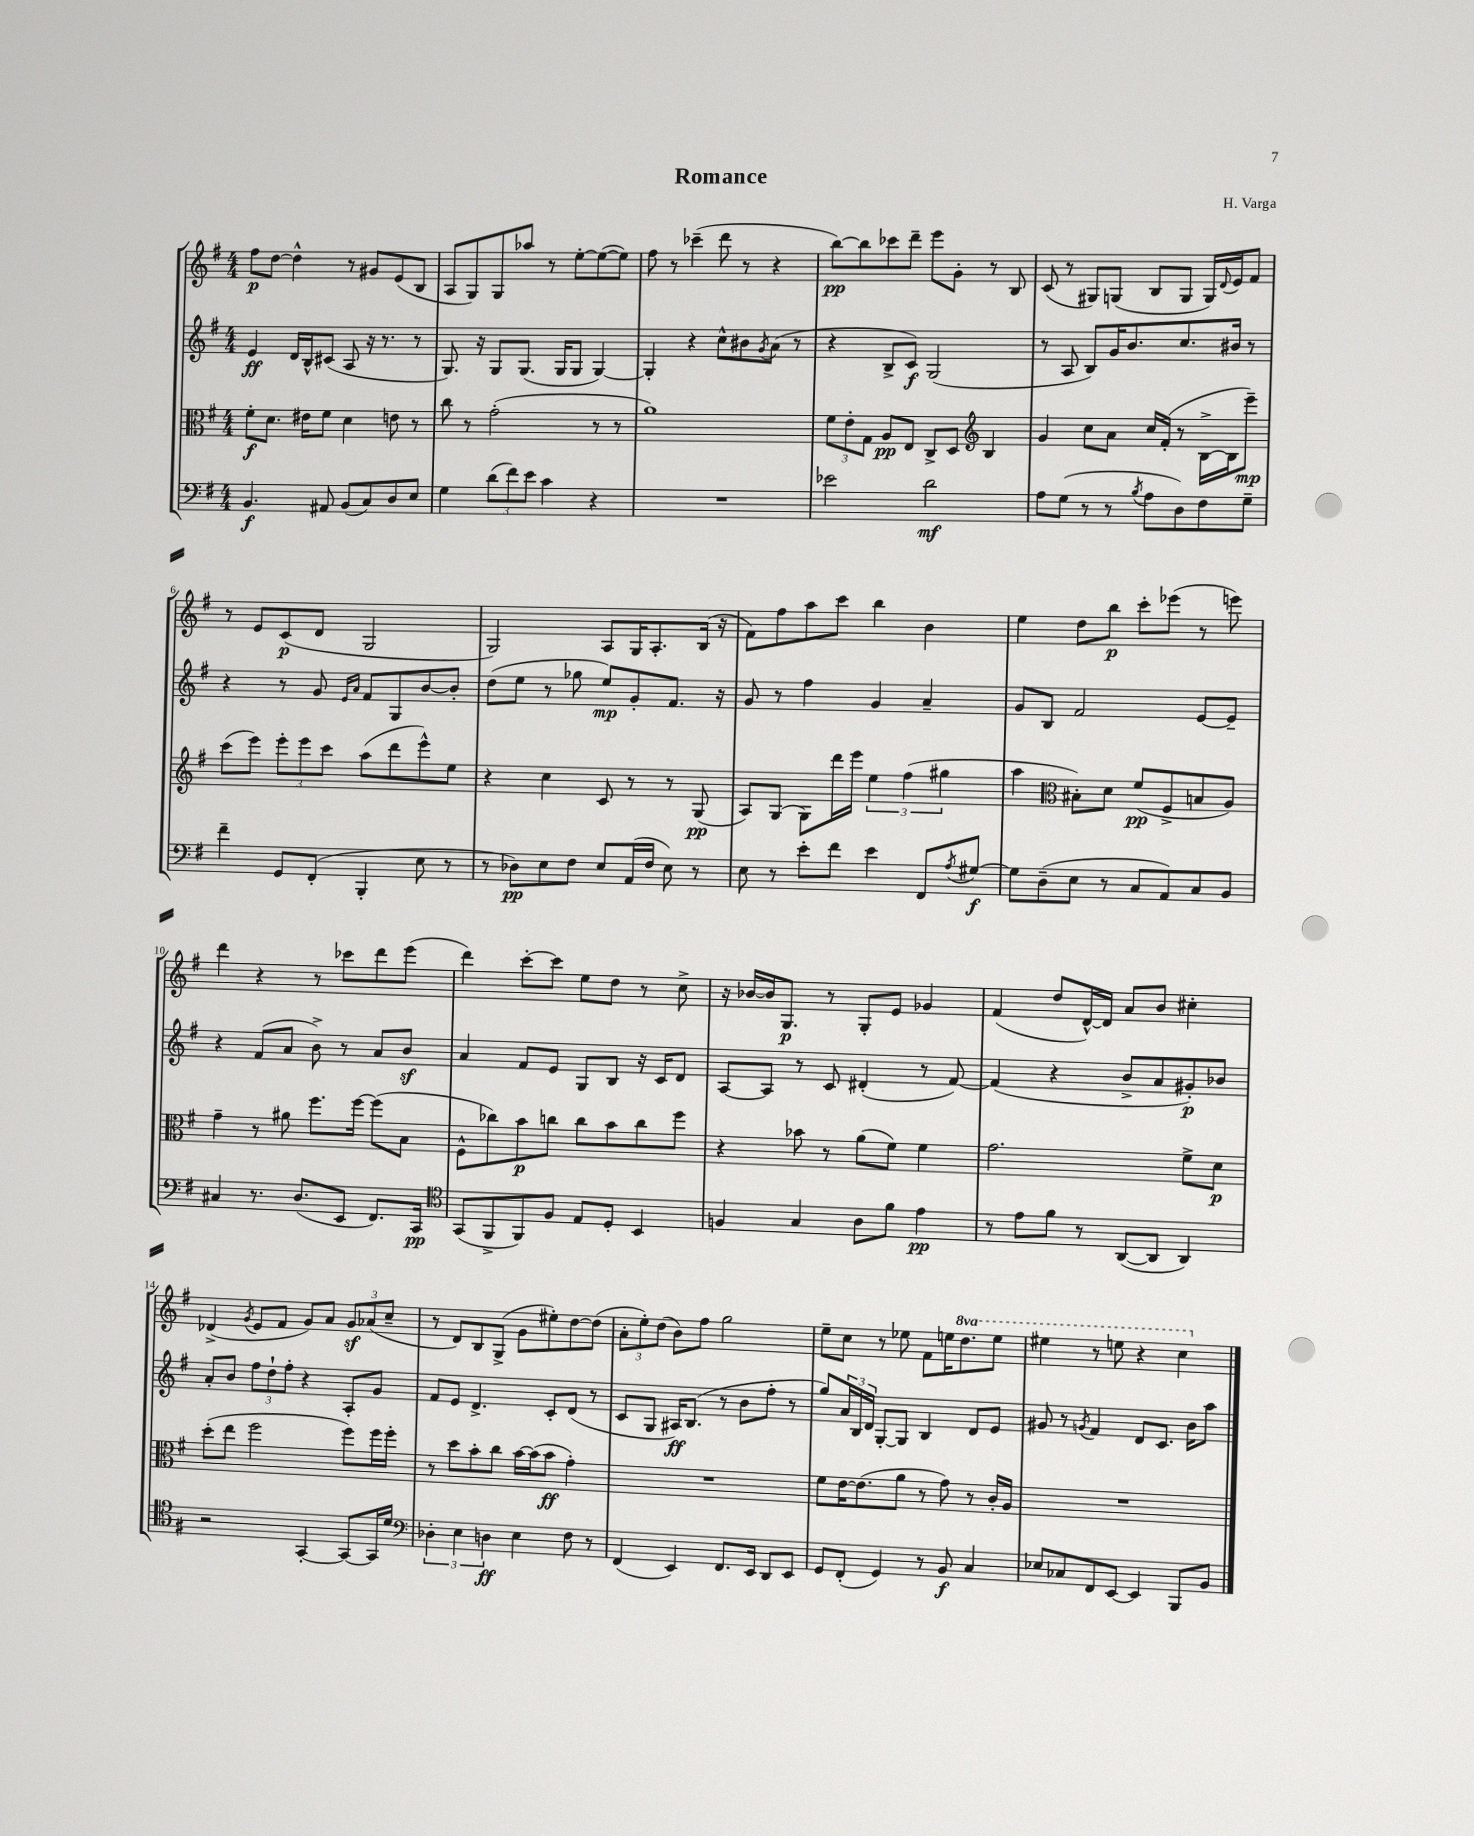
\header { title = "Romance" composer = "H. Varga" }
<<
\new StaffGroup <<
\new Staff = "s0" {
    \clef treble \key g \major \numericTimeSignature \time 4/4 \set Staff.ottavationMarkups = #ottavation-simple-ordinals
    fis''8\p d''8~ d''4-^ r8 gis'8 e'8( b8 |
    a8 g8) g8 aes''8 r8 e''8~-. e''8~( e''8) |
    fis''8 r8 ces'''4--( d'''8 r8 r4 |
    b''8~\pp) b''8 ces'''8 d'''8-- e'''8 g'8-. r8 b8 |
    c'8( r8 gis8) g8( b8 g8 g16) \appoggiatura { d'8 } e'16 fis'8 |
    r8 e'8 c'8\p( d'8 g2 |
    g2) a8 g16 a8.-. b16( r16 |
    fis'8) fis''8 a''8 c'''8 b''4 b'4 |
    e''4 d''8 b''8\p c'''8-. ees'''8( r8 e'''8) |
    d'''4 r4 r8 ces'''8 d'''8 e'''8( |
    d'''4) c'''8~-. c'''8 e''8 d''8 r8 c''8-> |
    r16 bes'16~ bes'16 g8.\p r8 g8-. e'8 ges'4 |
    fis'4( d''8 d'16~-^) d'16 a'8 b'8 cis''4-. |
    des'4->( \acciaccatura { g'8 } e'8 fis'8 g'8) a'8 \tuplet 3/2 { g'8\sf aes'8( c''8-- } |
    r8 d'8) b8 g8->( g'8 eis''8-.) d''8~ d''8( |
    \tuplet 3/2 { a'8-. e''8-.) d''8( } b'8) fis''8 g''2 |
    e''8-- c''8 r8 ees''8 fis'8 e''16 \ottava #1 d'''8. e'''8 |
    eis'''4 r8 e'''8 r4 c'''4 \ottava #0 \bar "|." |
}
\new Staff = "s1" {
    \clef treble \key g \major \numericTimeSignature \time 4/4
    e'4\ff d'16 b16-^ cis'8( a8 r16 r8. r8 |
    g8.) r16 g8 g8.( g16 g8 g4~) |
    g4-. r4 c''8-^ bis'8 \acciaccatura { g'8 } a'8( r8 |
    r4 b8-> c'8\f) g2( |
    r8 a8 b8) g'16 b'8. c''8. bis'16 r8 |
    r4 r8 g'8 \grace { e'16 a'16 } fis'8 g8 b'8~ b'8-. |
    d''8( e''8 r8 ges''8 e''8\mp) g'8-. fis'8. r16 |
    g'8 r8 fis''4 g'4 a'4-- |
    g'8 b8 fis'2 e'8~ e'8-- |
    r4 fis'8( a'8 b'8->) r8 a'8 b'8\sf |
    a'4 fis'8 e'8 g8 b8 r16 c'16 d'8 |
    a8~ a8 r8 c'8 dis'4-.( r8 fis'8~) |
    fis'4( r4 b'8-> a'8 gis'8-.\p) bes'8 |
    a'8-. b'8 \tuplet 3/2 { fis''8 d''8-! fis''8-. } r4 a8-. g'8 |
    fis'8 e'8 d'4.-> c'8-. d'8( r8 |
    c'8 g8 ais16\ff) b8.( r8 b'8 fis''8-. r8 |
    g''8) \tuplet 3/2 { a'16 b16 d'16 } g8~-. g8 b4 d'8 e'8 |
    gis'8 r8 \acciaccatura { g'8 } fis'4 d'8 c'8. b'16 a''8 \bar "|." |
}
\new Staff = "s2" {
    \clef alto \key g \major \numericTimeSignature \time 4/4
    fis'8-.\f d'8. eis'16 fis'8 d'4 e'8 r8 |
    c''8 r8 g'2-.( r8 r8 |
    a'1) |
    \tuplet 3/2 { fis'8 e'8-. g8 } a8\pp e8 c8-> d8 \clef treble b4 |
    g'4 c''8 a'8 c''16 fis'16-.( r8 b16~-> b16 e'''8--\mp) |
    c'''8( e'''8) \tuplet 3/2 { e'''8-. e'''8 c'''8 } a''8( d'''8 e'''8-^) e''8 |
    r4 c''4 c'8 r8 r8 g8\pp( |
    a8) g8( g8) d'''16 e'''16 \tuplet 3/2 { e''4 fis''4( gis''4 } |
    a''4 \clef alto bis8-.) d'8 fis'8\pp( fis8-> b8 a8) |
    g'4-- r8 ais'8 fis''8. fis''16~ fis''8( b8 |
    fis8-^ ces''8) b'8\p c''8 c''8 b'8 c''8 fis''8 |
    r4 bes'8 r8 a'8( fis'8) fis'4 |
    g'2. fis'8-> d'8\p |
    d''8-.( e''8 fis''2 fis''8) fis''16 fis''16-. |
    r8 d''8 b'8-. c''8 b'16~ b'16( b'8\ff g'4-.) |
    R1 |
    fis'8 e'16~ e'8.( a'8 r8 g'8) r8 c'16-. a16 |
    R1 \bar "|." |
}
\new Staff = "s3" {
    \clef bass \key g \major \numericTimeSignature \time 4/4
    b,4.\f ais,8 b,8( c8) d8 e8 |
    g4 \tuplet 3/2 { d'8( fis'8) e'8 } c'4 r4 |
    R1 |
    ees'2 d'2\mf |
    a8 g8( r8 r8 \acciaccatura { b8 } a8 d8) fis8 g8-- |
    fis'4-- g,8 fis,8-.( b,,4-. e8 r8 |
    r8 des8\pp) e8 fis8 e8 a,16( fis16 e8) r8 |
    e8 r8 e'8-. fis'8 e'4 fis,8 \acciaccatura { a8 } gis8~\f |
    gis8 d8--( e8 r8 c8 a,8) c8 b,8 |
    cis4 r8. d8.( e,8 fis,8.) c,16\pp |
    \clef tenor g,8( fis,8-> fis,8) fis8 e8 d8-. b,4 |
    f4 g4 a8 fis'8 e'4\pp |
    r8 e'8 fis'8 r8 a,8~( a,8 a,4) |
    r2 g,4~-. g,8~ g,16 d'16 |
    \clef bass \tuplet 3/2 { des4-. e4 d4\ff } e4 fis8 r8 |
    fis,4( e,4) fis,8. e,16 d,8 e,8 |
    g,8 fis,8-.( g,4) r8 b,8\f c4 |
    ees8 ces8 fis,8 e,8~ e,4 b,,8 b,8 \bar "|." |
}
>>
>>
